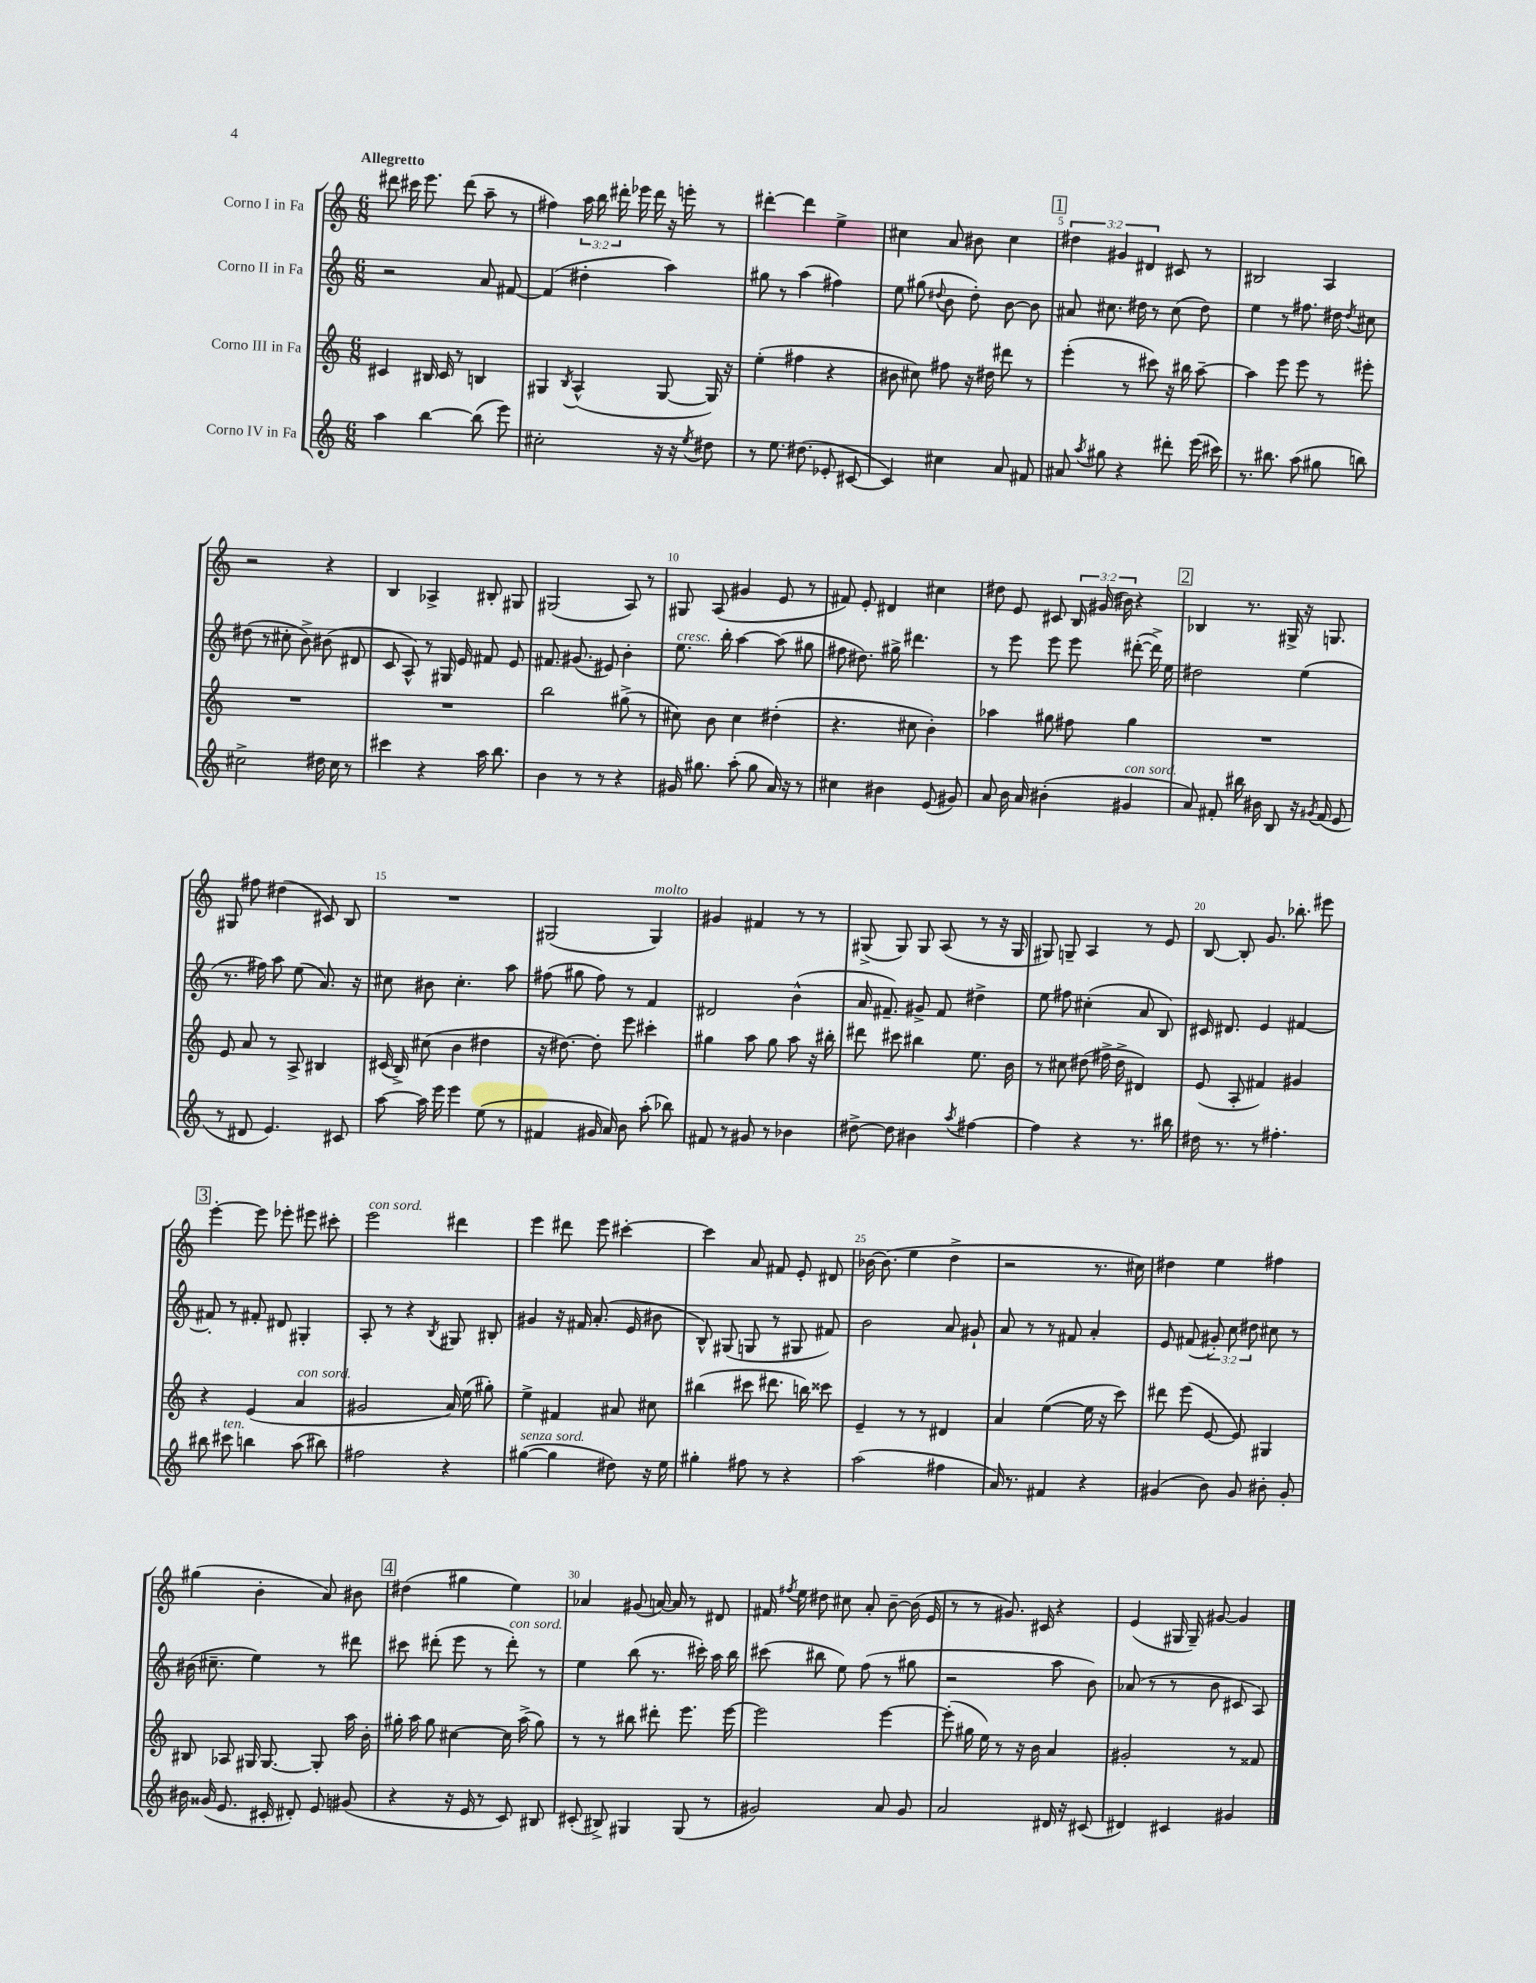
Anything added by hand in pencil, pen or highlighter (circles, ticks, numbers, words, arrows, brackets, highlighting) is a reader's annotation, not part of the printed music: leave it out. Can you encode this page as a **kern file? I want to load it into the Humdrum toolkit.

**kern	**kern	**kern	**kern
*staff4	*staff3	*staff2	*staff1
*clefG2	*clefG2	*clefG2	*clefG2
*k[]	*k[]	*k[]	*k[]
*M6/8	*M6/8	*M6/8	*M6/8
4aa\	4c#/	2r	8ddd#\
.	.	.	16ccc#\
.	.	.	8.eee\
[4bb\	16B#/	.	.
.	16c#/	.	.
.	8r	.	(8ddd#\
(8bb\]	4B/	8a/	8aa~\
8eee\)	.	[8f#/	8r
=	=	=	=
2cc#'\	4G#/	(4f#/]	4ff#\)
.	8qB/	.	.
.	(4A^^/	4dd#'\	24aa\
.	.	.	24bb\
.	.	.	24ddd#'\
.	.	.	16eee-\
.	.	.	16ddd#\
16r	[8G#/	4aa\)	16r
16r	.	.	16eee'\
8qee/	.	.	.
8dd#\	16G#/])	.	8r
.	16r	.	.
=	=	=	=
8r	(4ee'\	8gg#\	[4ddd#'\
8.ee\	.	8r	.
.	4ff#\	(4aa\	4ddd#\]
(8.dd#\	.	.	.
8e-'/	4r	4ff#\)	4ee^\
[8c#/	.	.	.
=	=	=	=
4c#/])	8b#\	8ee\	4cc#\
.	8cc#\)	(8gg#\	.
.	.	8qqdd#/	.
4cc#\	8ff#\	8b\	8a/
.	16r	8dd#'\)	8b#\
.	16dd#\	.	.
8a/	8ddd#\	[8b\	4cc#\
8f#/	8r	8b\]	.
=	=	=	=
8a#/	(4eee'\	8a#/	6dd#\
8qaa/	.	.	.
8gg#\	.	8.cc#\	.
.	.	.	6g#/
4r	8r	.	.
.	.	16dd#\	.
.	.	.	6d#/
.	8ccc#\)	8r	.
8ddd#'\	16r	(8cc#\	8c#/
.	16bb#\	.	.
(16eee\	[8aa~\	8dd#\)	8r
16ccc#\)	.	.	.
=	=	=	=
8.r	4aa\]	4ee\	2B#/
8.bb#\	.	.	.
.	8eee\	8r	.
(8aa\	8eee\	8.ff#\	.
8gg#\	8r	.	4A/
.	.	16dd#\	.
.	.	8qdd#/	.
8bb\)	8eee#'\	8cc#\	.
=	=	=	=
2cc#^\	2.r	(8dd#\	2r
.	.	8r	.
.	.	8cc#'\	.
.	.	8b^\)	.
16dd#\	.	(8b#\	4r
16cc#\	.	.	.
8r	.	8d#/	.
=	=	=	=
4ccc#\	2.r	8c/	4B/
.	.	8A^^/)	.
4r	.	8r	4A-^/
.	.	16G#/	.
.	.	16e/	.
16aa\	.	8f#/	8B#'/
8.bb\	.	.	.
.	.	8e/	8G#/
=	=	=	=
4b\	2bb\	8.f#/	(2G#/
.	.	(8.g#/	.
8r	.	.	.
8r	.	8e#/)	.
4r	(8gg#^\	4b'\	8A/)
.	8r	.	8r
=	=	=	=
16g#/	8cc#\)	8.ee\	8G#/
8.gg#\	.	.	.
.	8b\	.	(8A/
.	.	16bb'\	.
(8aa'\	4cc#\	[4aa\	4g#/
8gg#\	.	.	.
16a/)	(4dd#'\	(8aa\]	8e/
16r	.	.	.
8r	.	8gg#\	8r
=	=	=	=
4cc#\	4.r	8ff#\	8f#/)
.	.	8.dd#\)	8e'/
4b#\	.	.	4d#/
.	.	16gg#^\	.
.	8cc#\	4.ddd#\	.
(8e/	4b'\)	.	4cc#\
8g#/)	.	.	.
=	=	=	=
8a/	4aa-\	8r	8dd#\
16b\	.	8eee\	8e/
16a/	.	.	.
(4b#'\	8gg#\	8eee\	8c#/
.	8ff#\	8eee\	24B/
.	.	.	(24g#/
.	.	.	24b#\)
4g#/	4gg#\	([8ddd#'\	4r
.	.	16ddd#^\])	.
.	.	16ee\	.
=	=	=	=
8a/)	2.r	2dd#\	4B-/
8f#'/	.	.	.
16bb#\	.	.	8.r
16b#\	.	.	.
8B/	.	.	.
.	.	.	16G#^/
16r	.	(4ee\	16r
8qg#/	.	.	.
(16f#/	.	.	8.G/
8e/	.	.	.
=	=	=	=
8r	8e/	8.r	8G#/
8d#/	8a/	.	8ff#\
.	.	16ff#\)	.
4.e/)	8r	8aa\	(4dd#\
.	8A^/	(8ee\	.
.	4B#/	8.a/)	8c#/)
8c#/	.	.	8B/
.	.	16r	.
=	=	=	=
[8aa\	(16c#/	8cc#\	2.r
.	16B^/)	.	.
16aa\]	(8cc#\	8b#\	.
16eee\	.	.	.
4eee\	4b\	4.cc#'\	.
(8ee\	4dd#\	.	.
8r	.	8aa\	.
=	=	=	=
4f#/	16r	(8ff#\	(2G#/
.	[8.dd#\)	.	.
.	.	8gg#\	.
16g#/	8dd#'\]	8ff#\)	.
16a/)	.	.	.
8b\	8eee\	8r	.
(8aa'\	4ccc#'\	4f/	4G#/)
8bb-\)	.	.	.
=	=	=	=
8f#/	4gg#\	2d#/	4g#/
8r	.	.	.
8g#/	8aa\	.	4f#/
8r	8gg#\	.	.
4b-\	8aa\	(4b^^\	8r
.	16r	.	8r
.	16bb#'\	.	.
=	=	=	=
[8dd#^\	8ddd#\	16a/	(8G#^/
.	.	8.f#~/)	.
8dd#\]	8ccc#\	.	8G#/)
4b#\	4bb#\	8g#^/	8G#/
.	.	8f#/	(8A/
8qaa/	.	.	.
[4ff#\	8.ee\	4dd#^\	8r
.	.	.	16r
.	16b\	.	16G#/
=	=	=	=
4ff#\]	8r	8ee\	8G#/)
.	8cc#\	8ff#\	8G~/
4r	(8dd#\	(4cc#'\	4A/
.	16ff#^\	.	.
.	16dd#^\	.	.
8.r	4d#/)	8a/	8r
.	.	8B/)	8e/
16bb#\	.	.	.
=	=	=	=
16dd#\	(8e/	16c#/	[8B/
8.r	.	8.d#/	.
.	8A'/	.	8B'/]
8r	4f#/)	4e/	8.g/
4.ff#'\	.	.	.
.	.	.	8.bb-'\
.	4g#/	[4f#/	.
.	.	.	8eee#\
=	=	=	=
8bb#\	4r	8f#'/]	[4eee'\
8ccc#\	.	8r	.
4bb\	(4e/	8f#'/	8eee\]
.	.	8d#/	8eee-'\
(8aa\	4a/	4G#'/	8eee#\
8bb#\)	.	.	8ccc#'\
=	=	=	=
2ff#\	2g#/	8A'/	2eee\
.	.	8r	.
.	.	4r	.
.	.	8qB/	.
4r	16a/)	8G#/	4ddd#\
.	(16ee\	.	.
.	8gg#'\)	8B#'/	.
=	=	=	=
([4gg#\	4ee^\	4g#/	4eee\
4gg#\]	4f#/	16r	8ddd#\
.	.	16f#/	.
.	.	(8.a'/	8eee\
8dd#\)	8a#/	.	[4ccc#'\
.	.	16e/	.
16r	8cc#\	8b#\	.
16ee\	.	.	.
=	=	=	=
4gg#'\	(4bb#\	8B^^/)	4ccc#\]
.	.	(8G#/	.
8ff#\	8ccc#\	8G/	8a/
8r	8.ddd#\	8r	8f#/
4r	.	8G#/	8e'/
.	16bb\)	.	.
.	8ccc##\	8f#/)	8d#/
=	=	=	=
(2aa\	4e~/	2b\	[16b-\
.	.	.	(8.b-\]
.	8r	.	4ee\
.	8r	.	.
4ff#\	4d#/	8a/	4dd^\
.	.	8g#`/	.
=	=	=	=
16a/)	4a/	8a/	2r
8.r	.	.	.
.	.	8r	.
4f#/	([4ee\	8r	.
.	.	8f#/	.
4r	16ee\]	4a'/	8.r
.	16r	.	.
.	8ccc\)	.	.
.	.	.	16cc#\)
=	=	=	=
(4g#/	8ddd#\	8e/	4dd#\
.	(8eee\	(8f#/	.
8b\)	[8e/	12g#'/)	4ee\
.	.	12cc\	.
8g#/	8e/])	.	.
.	.	12dd#\	.
8b#'\	4G#/	8cc#\	4ff#\
8g#'/	.	8r	.
=	=	=	=
16b#\	8B#/	(16b#\	(4gg#\
(16g##/	.	8.cc#~\	.
8.e/	8A-/	.	.
.	16G#/	4ee\)	4b'\
16c#'/	[8.G#/	.	.
8d#'/)	.	.	.
8e/	8G#'/]	8r	8a/)
(8g#/	16aa\	8ddd#\	8b#\
.	16b'\	.	.
=	=	=	=
4r	16gg#'\	8ccc#\	(4dd#\
.	16aa\	.	.
.	8gg#\	(8ddd#'\	.
16r	[4cc#\	8eee\	4gg#\
16e/	.	.	.
8r	.	8r	.
8c/)	16cc#\]	8ddd#'\)	4ee\)
.	(16aa^\	.	.
8B#/	8gg#\)	8r	.
=	=	=	=
(8c#'/	8r	4ee\	4a-/
8B#^/)	8r	.	.
4G#/	8bb#\	(8bb\	(8g#/
.	8ddd#'\	8.r	[16a/)
.	.	.	16a/]
(8G#/	8.eee\	.	8r
.	.	16ccc#'\)	.
8r	.	16aa\	8d#/
.	[16eee\	16bb\	.
=	=	=	=
2g#/)	2eee\]	(8ccc#\	16f#/
.	.	.	8qff#/
.	.	.	16ee\
.	.	8bb#\	8dd#\
.	.	8ee\)	8cc#\
.	.	(8ff\	8a'/
8a/	[4eee\	8r	[8b~\
8g#/	.	8gg#\	(16b\]
.	.	.	16e/
=	=	=	=
2a/	(8eee'\]	2r	8r
.	16gg#\	.	8r
.	16ee\)	.	.
.	8r	.	8.g#/)
.	16r	.	.
.	16b\	.	16c#/
16d#/	4a/	8aa\	4r
16r	.	.	.
(8c#/	.	8b\)	.
=	=	=	=
4d#/)	2g#'/	(8a-/	(4e/
.	.	8r	.
4c#/	.	8r	16G#/
.	.	.	16G#~/)
.	.	8b\	[8g#/
4g#/	8r	8c#/	4g#/]
.	8f##/	8A/)	.
==	==	==	==
*-	*-	*-	*-
